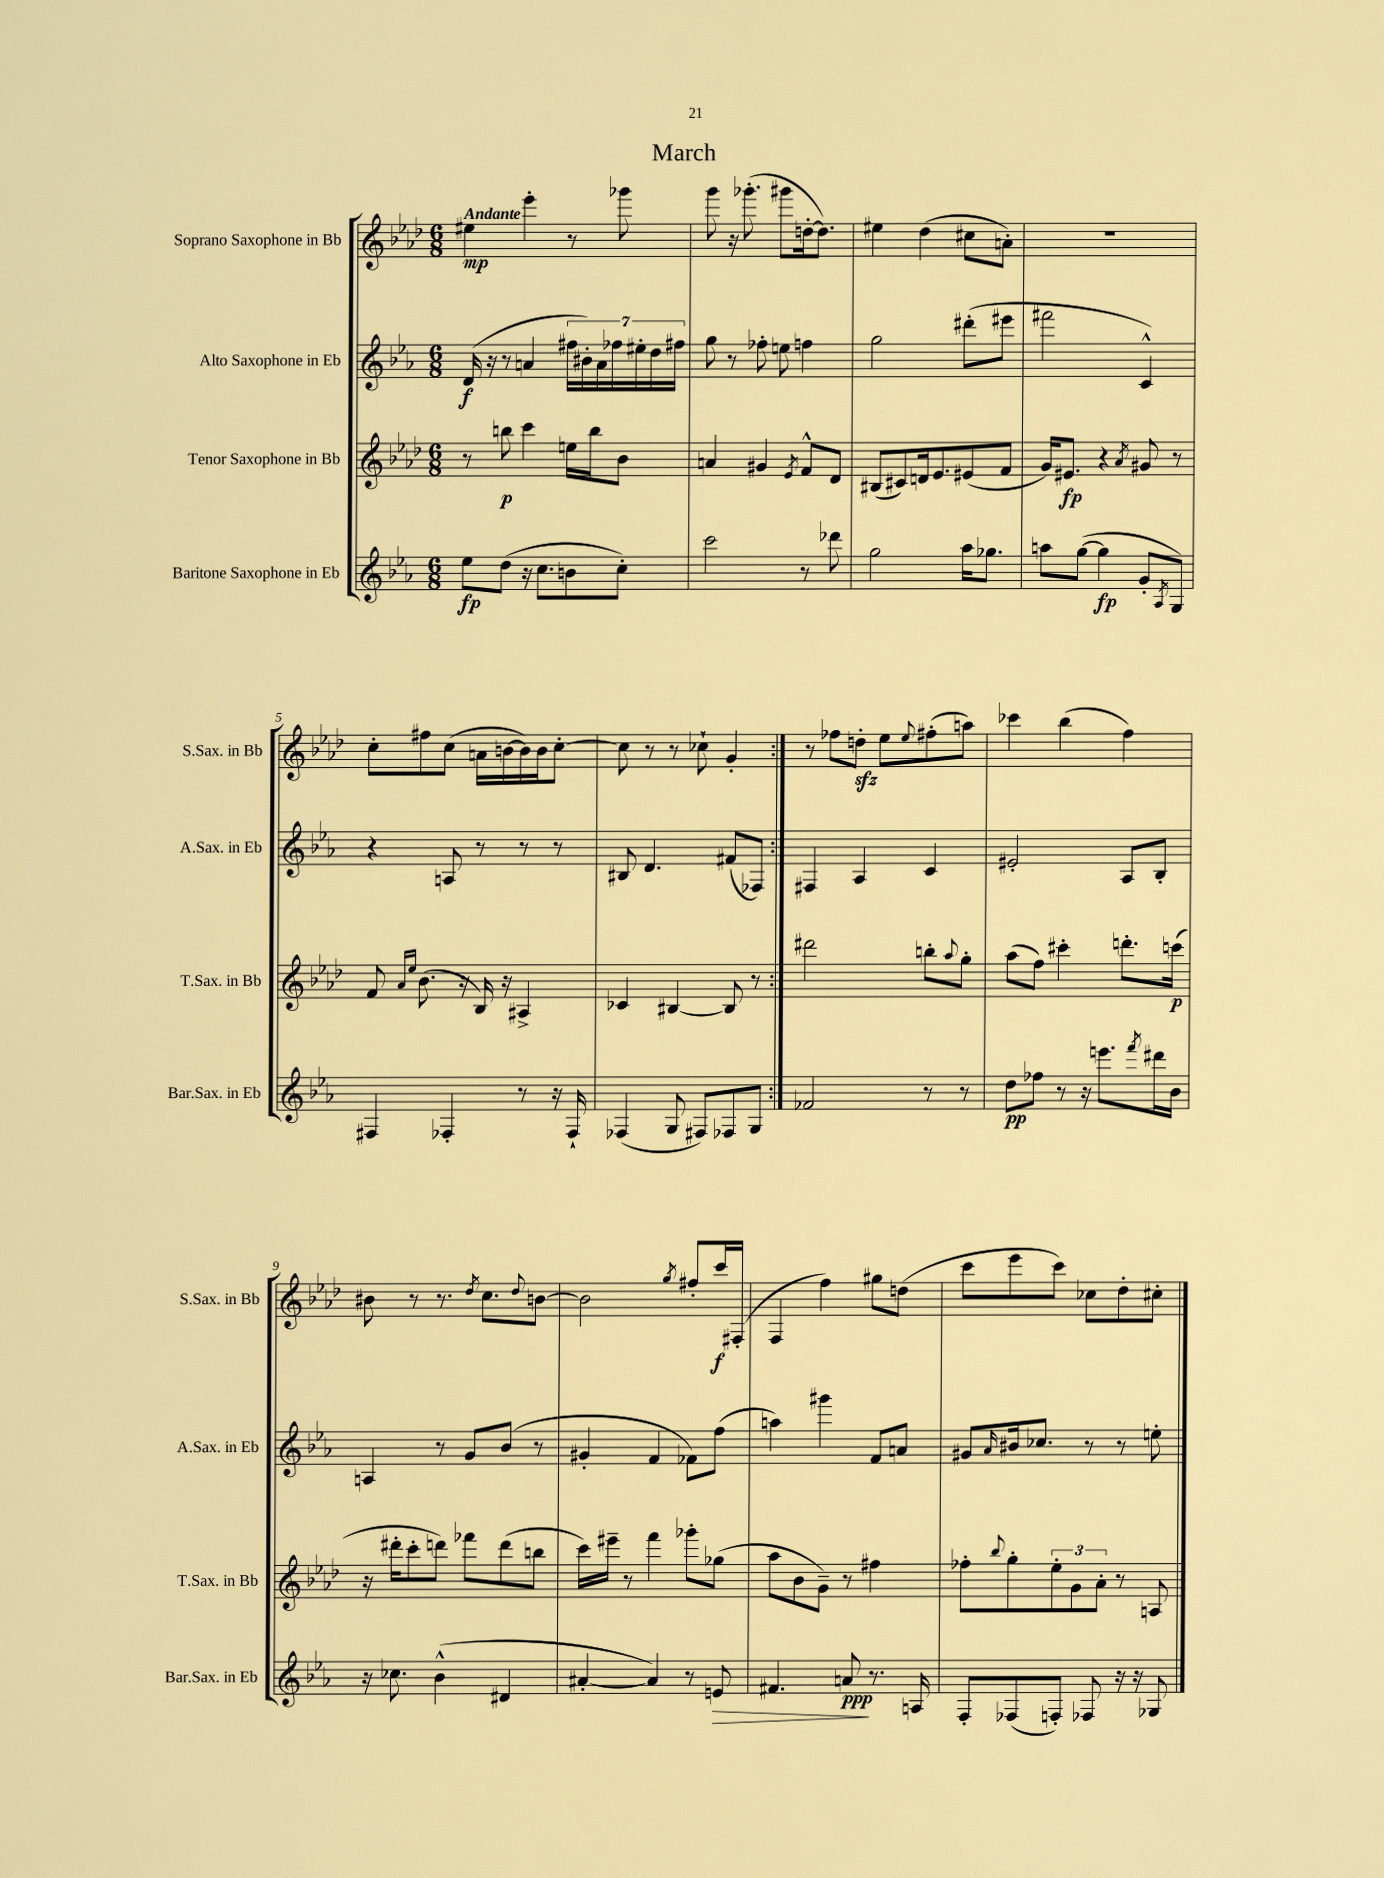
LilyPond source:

\header { title = "March" }
<<
\new StaffGroup <<
\new Staff = "s0" \with { instrumentName = "Soprano Saxophone in Bb" shortInstrumentName = "S.Sax. in Bb" } {
    \clef treble \key aes \major \numericTimeSignature \time 6/8 \tempo "Andante"
    \repeat volta 2 { eis''4\mp ees'''4-. r8 ges'''8 |
    g'''8 r16 ges'''8.-.( gis'''8 d''16~-. d''8.) |
    eis''4 des''4( cis''8 a'8-.) |
    R2. |
    c''8-. fis''8 c''8( a'16 b'16~ b'16) b'16 c''8~-. |
    c''8 r8 r8 ces''8-! g'4-. | }
    r8 fes''8 d''8-.\sfz ees''8 \appoggiatura { ees''8 } fis''8-.( a''8) |
    ces'''4 bes''4( f''4) |
    bis'8 r8 r8. \acciaccatura { des''8 } c''8. \appoggiatura { des''8 } b'8~ |
    b'2 \acciaccatura { g''8 } fis''8-. c'''16\f fis16-.( |
    f4 f''4) gis''8 d''8( |
    c'''8 ees'''8 c'''8) ces''8 des''8-. cis''8-. \bar "|." |
}
\new Staff = "s1" \with { instrumentName = "Alto Saxophone in Eb" shortInstrumentName = "A.Sax. in Eb" } {
    \clef treble \key ees \major \numericTimeSignature \time 6/8
    \repeat volta 2 { d'16\f( r16 r8 a'4 \tuplet 7/4 { fis''16 bis'16-.) a'16 fes''16 eis''16-. d''16 fis''16 } |
    g''8 r8 fes''8-. e''8 f''4 |
    g''2 dis'''8-.( eis'''8 |
    fis'''2 c'4-^) |
    r4 a8 r8 r8 r8 |
    bis8 d'4. fis'8( fes8) | }
    fis4 aes4 c'4 |
    eis'2-. aes8 bes8-. |
    a4 r8 g'8 bes'8( r8 |
    gis'4-. f'4 fes'8) f''8( |
    a''4) gis'''4 f'8 a'8 |
    gis'8 \grace { aes'16 } bis'16 ces''8. r8 r8 e''8-. \bar "|." |
}
\new Staff = "s2" \with { instrumentName = "Tenor Saxophone in Bb" shortInstrumentName = "T.Sax. in Bb" } {
    \clef treble \key aes \major \numericTimeSignature \time 6/8
    \repeat volta 2 { r8 b''8\p c'''4 e''16 b''16 bes'8 |
    a'4 gis'4 \acciaccatura { ees'8 } f'8-^ des'8 |
    bis8( cis'8) d'16 ees'8. eis'8( f'8 |
    g'16) eis'8.\fp r4 \acciaccatura { aes'8 } gis'8 r8 |
    f'8 \grace { aes'16 ees''16 } bes'8.( r16 bes16) r16 ais4-> |
    ces'4 bis4~ bis8 r8 | }
    dis'''2 b''8-. \appoggiatura { aes''8 } g''8-. |
    aes''8( f''8) cis'''4-. d'''8.-. c'''16\p( |
    r16 dis'''16-. c'''8-. d'''8) fes'''8 d'''8( b''8 |
    c'''16) eis'''16-- r8 f'''4 ges'''8-. ges''8( |
    aes''8 bes'8 g'8--) r8 fis''4 |
    fes''8-. \appoggiatura { bes''8 } g''8-. \tuplet 3/2 { ees''8-. g'8 aes'8-. } r8 a8 \bar "|." |
}
\new Staff = "s3" \with { instrumentName = "Baritone Saxophone in Eb" shortInstrumentName = "Bar.Sax. in Eb" } {
    \clef treble \key ees \major \numericTimeSignature \time 6/8
    \repeat volta 2 { ees''8\fp d''8( r16 c''8. b'8 c''8-.) |
    c'''2 r8 des'''8 |
    g''2 aes''16 ges''8. |
    a''8 g''8~( g''4\fp g'8-. \acciaccatura { aes8 } g8) |
    fis4 fes4-. r8 r16 fes16-! |
    fes4( g8 fis8) fes8 g8 | }
    fes'2 r8 r8 |
    d''8\pp fes''8 r8 r16 e'''8. \acciaccatura { f'''8 } dis'''16 bes'16 |
    r16 ces''8. bes'4-^( dis'4 |
    ais'4~-. ais'4) r8 e'8\> |
    fis'4. a'8\ppp\! r8. a16 |
    f8-. fes8( f8-.) fes8 r16 r16 ges8 \bar "|." |
}
>>
>>
